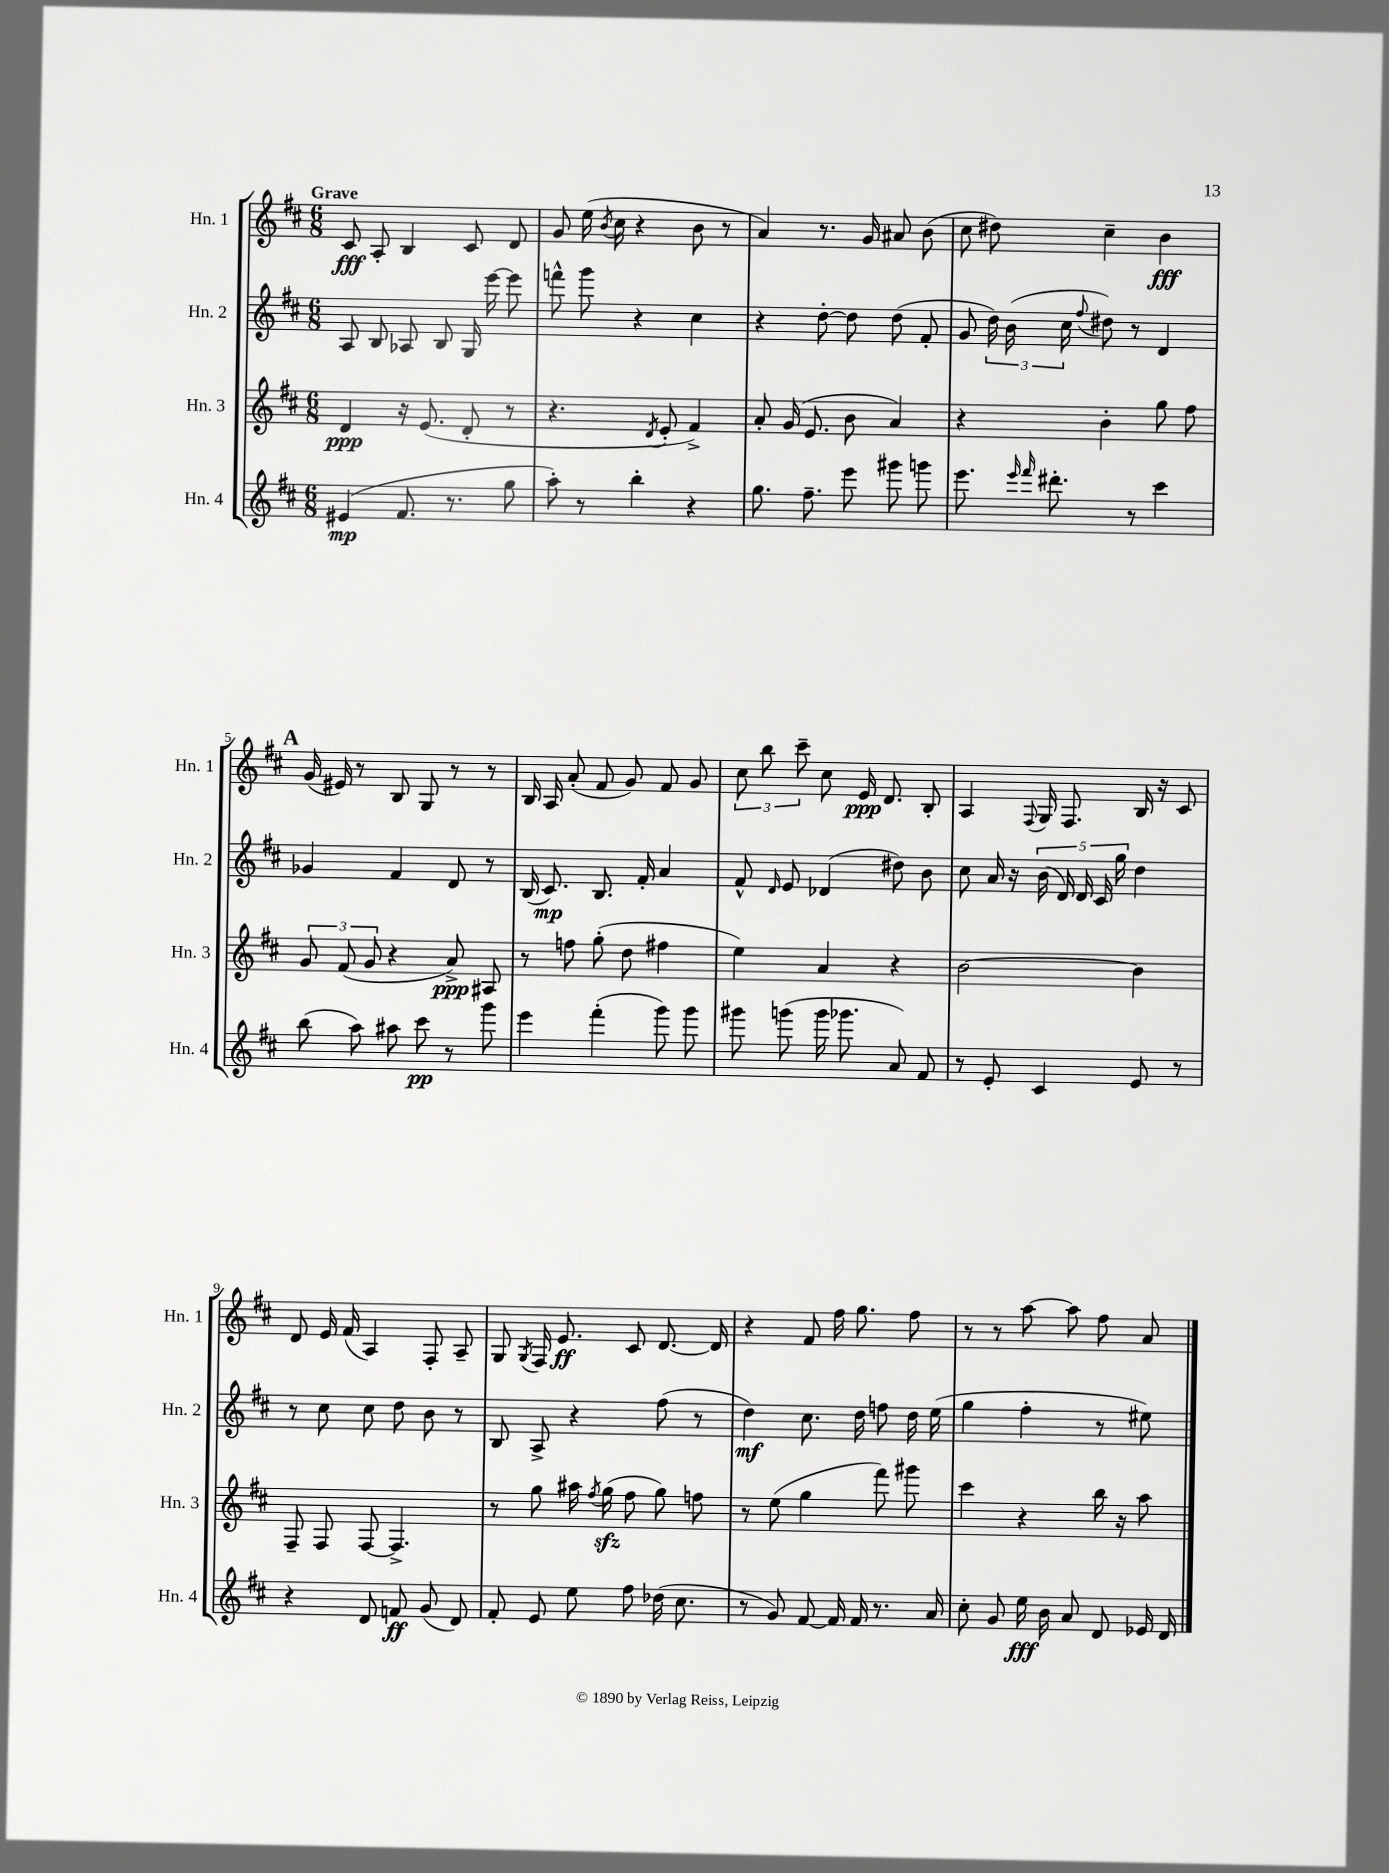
<<
\new StaffGroup <<
\new Staff = "s0" \with { instrumentName = "Hn. 1" shortInstrumentName = "Hn. 1" } {
    \clef treble \key d \major \numericTimeSignature \time 6/8 \tempo "Grave"
    \autoBeamOff cis'8\fff a8-. b4 cis'8 d'8 |
    g'8 e''16( \acciaccatura { b'8 } cis''16 r4 b'8 r8 |
    a'4) r8. g'16 ais'8 b'8( |
    cis''8 dis''8) cis''4-- b'4\fff |
    \mark \markup { \bold "A" } g'16( eis'16) r8 b8 g8 r8 r8 |
    b16 a16 a'8-.( fis'8 g'8) fis'8 g'8 |
    \tuplet 3/2 { cis''8 b''8 cis'''8-- } cis''8 e'16\ppp d'8. b8-. |
    a4 \appoggiatura { fis8 } g16 fis8. b16 r16 cis'8 |
    d'8 e'16 fis'16( a4) fis8-. a8-- |
    g8 \acciaccatura { g8 } fis16 e'8.\ff cis'8 d'8.~ d'16 |
    r4 fis'8 fis''16 g''8. fis''8 |
    r8 r8 a''8~ a''8 fis''8 a'8 \bar "|." |
}
\new Staff = "s1" \with { instrumentName = "Hn. 2" shortInstrumentName = "Hn. 2" } {
    \clef treble \key d \major \numericTimeSignature \time 6/8
    \autoBeamOff a8 b8 aes8 b8 g16 e'''16~ e'''8 |
    f'''8-^ g'''8 r4 cis''4 |
    r4 d''8~-. d''8 d''8( fis'8-. |
    g'8 \tuplet 3/2 { d''16) b'16( cis''16 } \appoggiatura { fis''8 } dis''8) r8 d'4 |
    \mark \markup { \bold "A" } ges'4 fis'4 d'8 r8 |
    b16( cis'8.\mp) b8. fis'16-. a'4 |
    fis'8-^ \grace { d'16 } e'8 des'4( dis''8) b'8 |
    cis''8 a'16 r16 \tuplet 5/4 { b'16( d'16) d'16 cis'16 g''16 } d''4 |
    r8 cis''8 cis''8 d''8 b'8 r8 |
    b8 a8-> r4 fis''8( r8 |
    d''4\mf) cis''8. d''16 f''8 d''16 e''16( |
    g''4 fis''4-. r8 eis''8) \bar "|." |
}
\new Staff = "s2" \with { instrumentName = "Hn. 3" shortInstrumentName = "Hn. 3" } {
    \clef treble \key d \major \numericTimeSignature \time 6/8
    \autoBeamOff d'4\ppp r16 e'8.( d'8-. r8 |
    r4. \acciaccatura { d'8 } e'8-. fis'4->) |
    a'8-. g'16( e'8. b'8 a'4) |
    r4 b'4-. g''8 fis''8 |
    \mark \markup { \bold "A" } \tuplet 3/2 { g'8 fis'8( g'8 } r4 a'8->\ppp) ais8 |
    r8 f''8 g''8-.( d''8 fis''4 |
    e''4) a'4 r4 |
    b'2~ b'4 |
    fis8-- fis8 fis8~ fis4.-> |
    r8 g''8 ais''16 \acciaccatura { fis''8 } g''16\sfz( fis''8 g''8) f''8 |
    r8 e''8( g''4 fis'''8) gis'''8 |
    cis'''4 r4 b''16 r16 a''8 \bar "|." |
}
\new Staff = "s3" \with { instrumentName = "Hn. 4" shortInstrumentName = "Hn. 4" } {
    \clef treble \key d \major \numericTimeSignature \time 6/8
    \autoBeamOff eis'4\mp( fis'8. r8. g''8 |
    a''8-.) r8 b''4-. r4 |
    g''8. fis''8.-- e'''8 gis'''8 g'''8 |
    e'''8. \grace { e'''16 fis'''16 } dis'''8.-. r8 cis'''4 |
    \mark \markup { \bold "A" } b''8( a''8) ais''8 cis'''8\pp r8 g'''8 |
    e'''4 fis'''4-.( g'''8) g'''8 |
    gis'''8 g'''8( g'''16 ges'''8. a'8) fis'8 |
    r8 e'8-. cis'4 e'8 r8 |
    r4 d'8 f'8\ff g'8( d'8) |
    fis'8-. e'8 e''8 fis''8 des''16( cis''8. |
    r8 g'8) fis'8~ fis'16 fis'16 r8. a'16 |
    cis''8-. g'8 e''16\fff b'16 a'8 d'8 ees'16 d'16 \bar "|." |
}
>>
>>
